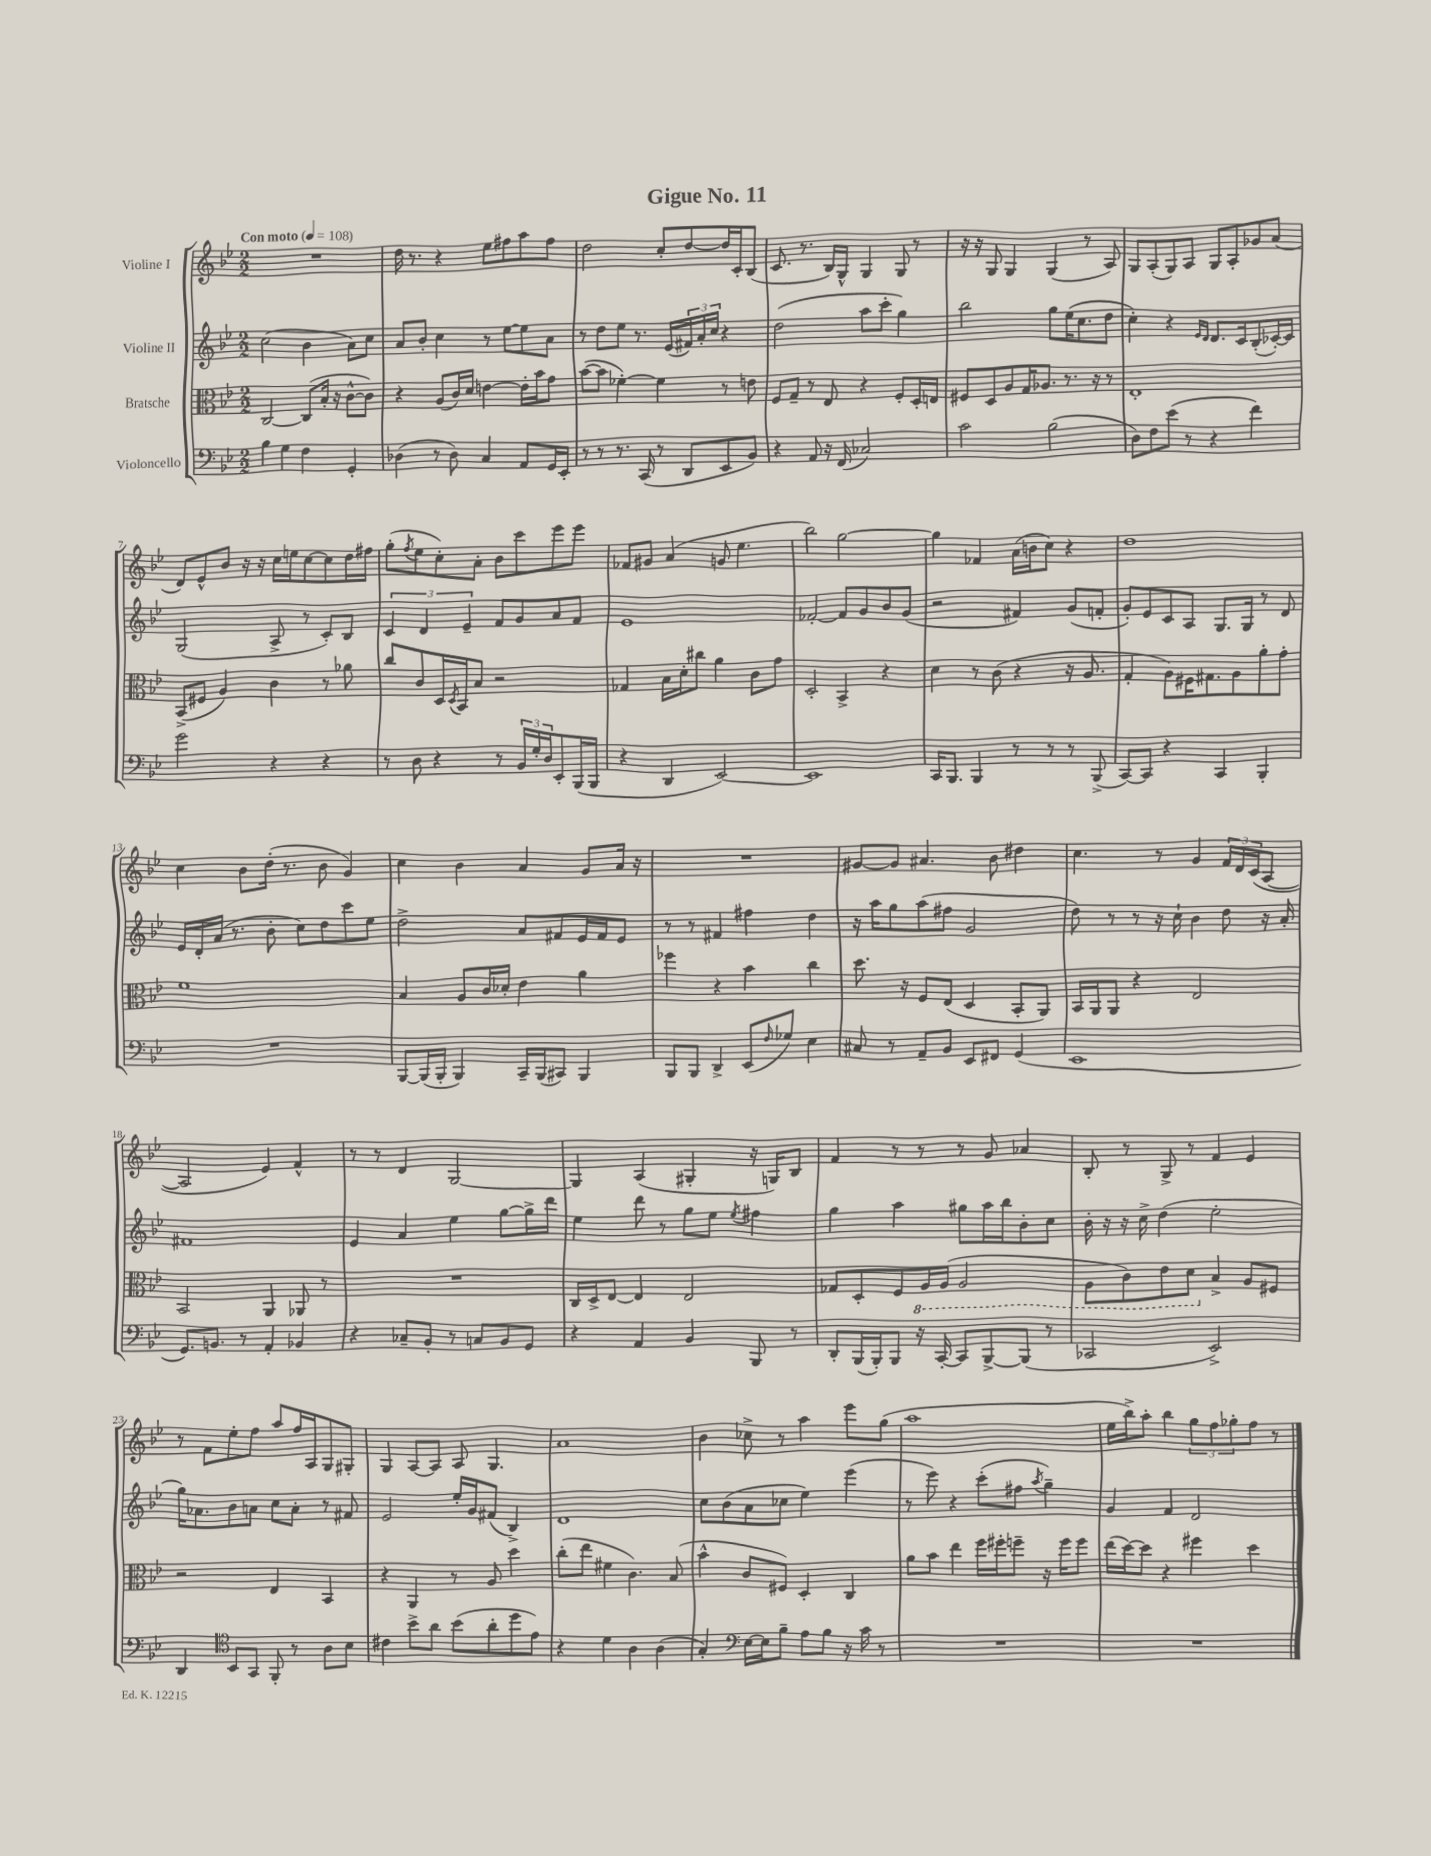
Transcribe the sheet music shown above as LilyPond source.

\header { title = "Gigue No. 11" }
<<
\new StaffGroup <<
\new Staff = "s0" \with { instrumentName = "Violine I" } {
    \clef treble \key bes \major \numericTimeSignature \time 2/2 \tempo "Con moto" 4 = 108
    R1 |
    d''16 r8. r4 ees''8 fis''8 a''8 fis''8 |
    d''2 c''8-. d''8~ d''16 c'16-. bes8( |
    c'8. r8. bes16) g16-^ g4 g8 r8 |
    r16 r16 g8 g4 g4( r8 a8) |
    g8 a8-.( g8) a8 g8 a8-. ges'8 a'8( |
    d'8) ees'8-^ bes'8 r16 r16 c''16 e''16 c''8~ c''8 d''16 fis''16 |
    g''8-.( \acciaccatura { f''8 } ees''8 c''8-.) a'8-. bes'8 c'''8 ees'''8 ees'''8 |
    fes'8 gis'8 a'4( g'8 ees''4. |
    bes''2) g''2~ |
    g''4 fes'4 a'16( b'16 c''8) r4 |
    d''1 |
    c''4 bes'8 d''16-.( r8. bes'8 g'4) |
    c''4 bes'4 a'4 g'8 a'16 r16 |
    R1 |
    gis'8~ gis'8 ais'4. bes'8 dis''4 |
    c''4. r8 g'4 \tuplet 3/2 { f'16 d'16 c'16( } a8~ |
    a2 ees'4) f'4-^ |
    r8 r8 d'4 g2~ |
    g4 a4( gis4-. r16 g16) bes8 |
    f'4 r8 r8 r8 g'8 aes'4 |
    bes8-. r8 g8-> r8 f'4 ees'4 |
    r8 f'8 ees''8-. f''8 a''8 f''16 a16 g8 gis8-. |
    g4 a8~ a8 a8 g4. |
    a'1 |
    bes'4 ces''8-> r8 a''4 ees'''8 g''8( |
    a''1 |
    ees''16 bes''16->) a''8-. bes''4 \tuplet 3/2 { g''8 f''8 ges''8-. } f''8 r8 \bar "|." |
}
\new Staff = "s1" \with { instrumentName = "Violine II" } {
    \clef treble \key bes \major \numericTimeSignature \time 2/2
    c''2( bes'4 a'8) c''8 |
    a'8 bes'8-. c''4 r8 ees''8~ ees''8 a'8 |
    r8 d''8 ees''8 r8. ees'16( \tuplet 3/2 { fis'16) a'16-. c''16 } r4 |
    d''2( a''8 c'''8-. g''4) |
    bes''2 g''8 ees''16( c''8. d''8 |
    c''4-.) r4 \grace { ees'16 d'16 } d'8. c'16 bes8-.( ces'16~-.) ces'16 |
    g2( a8-> r8 c'8-.) bes8 |
    \tuplet 3/2 { c'4 d'4 ees'4-- } f'8 g'8 a'8 f'8 |
    ees'1 |
    fes'2~-. fes'8 g'8 bes'8 g'8( |
    r2 fis'4) g'8( f'8-. |
    g'8-.) ees'8 c'8 a8 g8. g16 r8 d'8 |
    ees'16 d'16-. a'16( r8. bes'8-. c''8) d''8 c'''8 ees''8 |
    d''2-> a'8 fis'8 ees'16 fis'16 ees'8 |
    r8 r8 fis'4 fis''4 d''4 |
    r16 a''16 g''8 a''8( fis''8 g'2 |
    d''8) r8 r8 r16 c''16-! bes'4 d''8 r16 a'16-. |
    fis'1 |
    ees'4 a'4 ees''4 g''8~ g''16-> d'''16 |
    ees''4 d'''8 r8 g''8 ees''8 \acciaccatura { ees''8 } fis''4 |
    g''4 a''4 gis''8 a''16 bes''16 bes'8-. c''8 |
    bes'16-. r16 r16 c''16-> d''4( ees''2-. |
    g''16) aes'8. bes'8 a'8 c''8 a'8-. r8 fis'8 |
    ees'2 ees''16-. g'16 fis'8( bes4->) |
    d'1 |
    c''8 bes'8( a'8 ces''8 ees''4) ees'''4( |
    r8 ees'''8) r4 c'''8-.( fis''8 \acciaccatura { a''8 } g''4--) |
    g'4 f'4 d'2 \bar "|." |
}
\new Staff = "s2" \with { instrumentName = "Bratsche" } {
    \clef alto \key bes \major \numericTimeSignature \time 2/2
    c2~ c8( bes16-. r16 c'8~-^ c'8) |
    r4 a8( c'16) d'16 e'4~ e'16-. bes'16 g'8 |
    bes'8~( bes'8 fes'4~-.) fes'4 r8 e'8 |
    f8 g8-- r8 ees8 r4 f8-. d16-. e16 |
    fis8 d8 a8 g16 aes8. r8. r16 r8 |
    ees1-. |
    bes,8->( fis8 a4) c'4 r8 aes'8 |
    c''8 c'8 d16 \acciaccatura { d8 } bes,16 bes8 r2 |
    ges4 bes16 d'16-. cis''8 a'4 c'8 g'8 |
    d2-. bes,4-> r4 |
    d'4 r8 c'8( r4 r16 a8. |
    g4-. a8) fis16 gis8. a8 a'8-. g'8-. |
    f'1 |
    bes4 a8 c'16 des'16-. ees'4 a'4 |
    fes''4 r4 bes'4 c''4 |
    d''8. r16 f8 ees8( d4 bes,8-. a,8) |
    bes,16 a,16 a,8 r4 ees2 |
    bes,2 a,4 aes,8 r8 |
    R1 |
    c16 d16-> ees8~ ees4 ees2 |
    ges8 d8-. f8 \ottava #-1 a,16 a,16( a,2 |
    a,8 c8) ees8 d8 \ottava #0 bes4-> a8 fis8 |
    r2 ees4 bes,4 |
    r4 a,4 r8 a8 d''4 |
    c''8-.( ees''8 fis'4 c'4.) bes8( |
    bes'4-^ c'8 fis8) d4-. c4 |
    a'8 bes'8 ees''4 f''16 fis''16-. f''8-- r16 f''16 f''8 |
    ees''16( d''16~) d''8 r4 fis''4 d''4 \bar "|." |
}
\new Staff = "s3" \with { instrumentName = "Violoncello" } {
    \clef bass \key bes \major \numericTimeSignature \time 2/2
    bes4 g4 f4 g,4-. |
    des4( r8 des8) c4 a,8 g,16 ees,16-. |
    r8 r8 r8. c,16( r8 d,8 ees,8 bes,8) |
    r4 a,8 r16 f,16( ces2) |
    c'2 bes2( |
    d8) f8 ees'8( r8 r4 f'4) |
    g'2 r4 r4 |
    r8 d8 r4 r8 \tuplet 3/2 { bes,16 g16-. d16 } ees,8-. bes,,16( bes,,16 |
    r4 d,4 ees,2~) |
    ees,1 |
    c,16 bes,,8. bes,,4 r8 r8 r8 bes,,8->( |
    c,8~) c,8 r4 c,4 bes,,4-. |
    R1 |
    bes,,8~ bes,,16( bes,,16-. bes,,4) c,16-- bes,,16( cis,8) bes,,4 |
    bes,,8 bes,,8 d,4-> ees,8( \grace { f16 } ges8) ees4 |
    cis8 r8 a,8-- bes,8 ees,8 fis,8 g,4( |
    ees,1 |
    g,8.) b,8. r8 a,4-. bes,4 |
    r4 ces8-- bes,8-. r8 c8 bes,8 g,8 |
    r4 a,4 bes,4 bes,,8 r8 |
    d,8-. bes,,16( bes,,16-.) bes,,8 r16 c,16~-. c,8 bes,,8~-> bes,,8( r8 |
    ces,2 ees,2->) |
    d,4 \clef tenor bes,8 g,8 f,8-. r8 a8 bes8 |
    cis'4 bes'8-> a'8 bes'8( a'8-. d''8 ees'8) |
    r4 d'4 a4 a4( |
    g4-.) \clef bass ees16~ ees16 bes8-- a8 bes8 r16 c'16 r8 |
    R1 |
    R1 \bar "|." |
}
>>
>>
